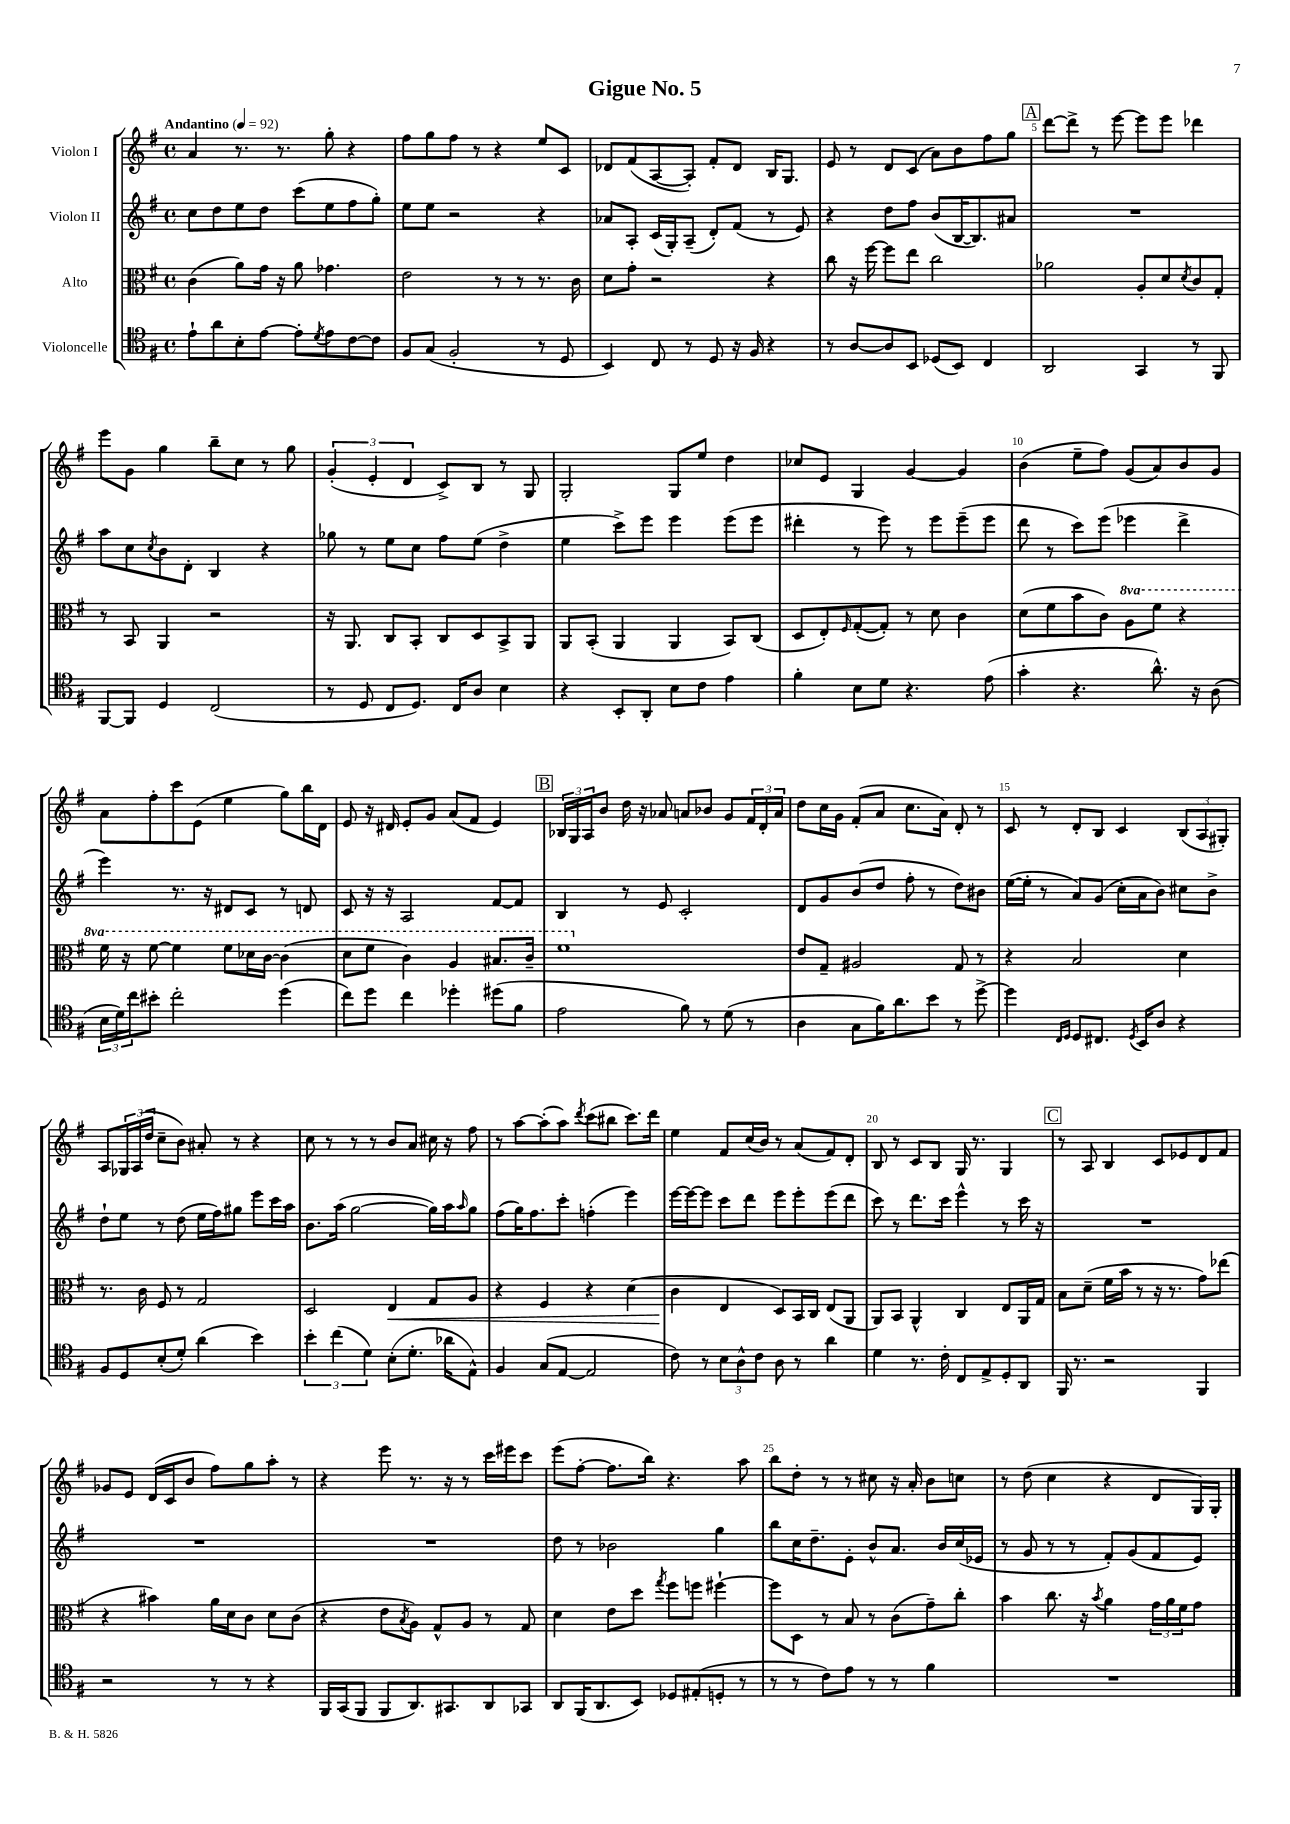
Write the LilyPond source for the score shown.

\header { title = "Gigue No. 5" }
<<
\new StaffGroup <<
\new Staff = "s0" \with { instrumentName = "Violon I" } {
    \clef treble \key g \major \defaultTimeSignature \time 4/4 \tempo "Andantino" 4 = 92
    a'4 r8. r8. g''8-. r4 |
    fis''8 g''8 fis''8 r8 r4 e''8 c'8 |
    des'8 fis'8( a8~ a8-.) fis'8-. des'8 b16 g8. |
    e'8 r8 d'8 c'8( a'8) b'8 fis''8 g''8 |
    \mark \markup { \box "A" } d'''8~ d'''8-> r8 e'''8~ e'''8 e'''8 des'''4 |
    e'''8 g'8 g''4 b''8-- c''8 r8 g''8 |
    \tuplet 3/2 { g'4-.( e'4-. d'4 } c'8->) b8 r8 g8 |
    g2-. g8 e''8 d''4 |
    ces''8 e'8 g4 g'4~ g'4 |
    b'4( e''8-- fis''8) g'8( a'8) b'8 g'8 |
    a'8 fis''8-. c'''8 e'8( e''4 g''8) b''16 d'16 |
    e'8 r16 dis'16 e'8-. g'8 a'8( fis'8 e'4) |
    \mark \markup { \box "B" } \tuplet 3/2 { bes16 g16 a16 } b'8 d''16 r16 aes'8 a'8 bes'8 g'8 \tuplet 3/2 { fis'16 d'16-. a'16 } |
    d''8 c''16 g'16 fis'8-.( a'8 c''8. a'16) d'8-. r8 |
    c'8 r8 d'8-. b8 c'4 \tuplet 3/2 { b8( a8 gis8-.) } |
    a8 \tuplet 3/2 { ges16 a16( d''16 } c''8-- b'8) ais'8-. r8 r4 |
    c''8 r8 r8 r8 b'8 a'8 cis''16 r16 fis''8 |
    r8 a''8~ a''8-.( a''8) \acciaccatura { d'''8 } c'''8( bis''8 c'''8.) d'''16 |
    e''4 fis'8 c''16( b'16) r8 a'8( fis'8) d'8-. |
    b8 r8 c'8 b8 g16 r8. g4 |
    \mark \markup { \box "C" } r8 a8 b4 c'8 ees'8 d'8 fis'8 |
    ges'8 e'8 d'16( c'16 b'8 fis''8) g''8 a''8-. r8 |
    r4 e'''8 r8. r16 r8 c'''16 eis'''16 c'''8 |
    e'''8( fis''8~-. fis''8. b''16) r4. a''8 |
    b''8 d''8-. r8 r8 cis''8 r16 a'16-. b'8 c''8 |
    r8 d''8( c''4 r4 d'8 g16) g16-. \bar "|." |
}
\new Staff = "s1" \with { instrumentName = "Violon II" } {
    \clef treble \key g \major \defaultTimeSignature \time 4/4
    c''8 d''8 e''8 d''8 c'''8( e''8 fis''8 g''8-.) |
    e''8 e''8 r2 r4 |
    aes'8 a8-. c'16( g16-.) a8--( d'8-.) fis'8( r8 e'8) |
    r4 d''8 fis''8 b'8( b16~ b8.) ais'8 |
    \mark \markup { \box "A" } R1 |
    a''8 c''8 \acciaccatura { c''8 } b'8 d'8-. b4 r4 |
    ges''8 r8 e''8 c''8 fis''8 e''8( d''4-> |
    e''4 c'''8->) e'''8 e'''4 e'''8( e'''8 |
    dis'''4-. r8 e'''8) r8 e'''8 e'''8--( e'''8 |
    d'''8 r8 c'''8) e'''8( ees'''4 d'''4-> |
    e'''4) r8. r16 dis'8 c'8 r8 d'8 |
    c'8 r16 r16 a2 fis'8~ fis'8 |
    \mark \markup { \box "B" } b4 r8 e'8 c'2-. |
    d'8 g'8 b'8( d''8 fis''8-. r8 d''8) bis'8 |
    e''16~( e''16-. r8 a'8) g'8( c''16-. a'16 b'8) cis''8 b'8-> |
    d''8-! e''8 r8 d''8( e''16 fis''16) gis''8 e'''8 c'''16 a''16 |
    b'8. a''16( g''2~ g''16) a''16 \grace { a''16 } g''8 |
    fis''8( g''16) fis''8. c'''8-. f''4-.( e'''4) |
    e'''16~ e'''16~ e'''8 c'''8 d'''8 e'''8 e'''8-. e'''8( d'''8 |
    c'''8) r8 d'''8. c'''16 e'''4-^ r8 c'''16 r16 |
    \mark \markup { \box "C" } R1 |
    R1 |
    R1 |
    d''8 r8 bes'2 g''4 |
    b''8 c''16 d''8.-- e'8-. b'8-^ a'8. b'16 c''16( ees'16 |
    r8 g'8 r8 r8 fis'8-.) g'8( fis'8 e'8) \bar "|." |
}
\new Staff = "s2" \with { instrumentName = "Alto" } {
    \clef alto \key g \major \defaultTimeSignature \time 4/4 \set Staff.ottavationMarkups = #ottavation-simple-ordinals
    c'4( a'8) g'16 r16 a'8 ges'4. |
    e'2 r8 r8 r8. c'16 |
    d'8 g'8-. r2 r4 |
    c''8 r16 fis''16~ fis''8 e''8 c''2 |
    \mark \markup { \box "A" } aes'2 a8-. d'8 \acciaccatura { d'8 } c'8 g8-. |
    r8 b,8 a,4 r2 |
    r16 a,8. c8 b,8-. c8 d8 b,8-> a,8 |
    a,8 b,8-.( a,4 a,4 b,8) c8( |
    d8 e8-.) \grace { fis16 } g8~-.( g8-.) r8 d'8 c'4 |
    d'8( fis'8 b'8 c'8) \ottava #1 a'8 fis''8 r4 |
    fis''16 r16 fis''8~ fis''4 fis''8 des''16 c''16~ c''4( |
    d''8 fis''8 c''4) a'4 bis'8. c''16-- |
    \mark \markup { \box "B" } fis''1 \ottava #0 |
    e'8 g8-- ais2 g8 r8 |
    r4 b2 d'4 |
    r8. c'16 fis8 r8 g2 |
    d2 e4\< g8 a8 |
    r4 fis4 r4 d'4( |
    c'4\! e4 d8) b,16 c16 e8( a,8 |
    a,8) b,8 a,4-^ c4 e8 a,16 g16 |
    \mark \markup { \box "C" } b8 d'8--( fis'16 b'16 r8 r16 r8. g'8) ees''8( |
    r4 bis'4) a'16 d'16 c'8 d'8 c'8( |
    r4 e'8 \acciaccatura { b8 } a8) g8-^ a8 r8 g8 |
    d'4 e'8 d''8 \acciaccatura { g''8 } fis''8 f''8 fis''4~-! |
    fis''8 d8 r8 b8 r8 c'8( g'8--) c''8-. |
    b'4 c''8. r16 \acciaccatura { b'8 } a'4 \tuplet 3/2 { g'16 a'16 fis'16 } g'8 \bar "|." |
}
\new Staff = "s3" \with { instrumentName = "Violoncelle" } {
    \clef tenor \key g \major \defaultTimeSignature \time 4/4
    e'8-! a'8 b8-. e'8~ e'8-. \acciaccatura { d'8 } e'8 c'8~ c'8 |
    fis8 g8( fis2-. r8 d8 |
    b,4) c8 r8 d8 r16 fis16 r4 |
    r8 a8~ a8 b,8 des8( b,8) c4 |
    \mark \markup { \box "A" } a,2 g,4 r8 fis,8 |
    fis,8~ fis,8 d4 c2( |
    r8 d8 c8 d8.) c16 a8 b4 |
    r4 b,8-. a,8-. b8 c'8 e'4 |
    fis'4-. b8 d'8 r4. e'8( |
    g'4-. r4. a'8.-^) r16 a8( |
    \tuplet 3/2 { b16 d'16) c''16 } bis'8-. c''2-. d''4( |
    c''8) d''8 c''4 des''4-. dis''8( fis'8 |
    \mark \markup { \box "B" } e'2 fis'8) r8 d'8( r8 |
    a4 g8 fis'16) a'8. b'8 r8 d''8~-> |
    d''4 \grace { c16 d16 } d8 cis8. \acciaccatura { d8 } b,16 a8 r4 |
    fis8 d8 b8-.( d'8-.) a'4( b'4) |
    \tuplet 3/2 { b'4-. c''4( d'4) } b8-.( d'8.-. aes'16 e8-^) |
    fis4 g8( e8~ e2 |
    c'8) r8 \tuplet 3/2 { b8 a8-^ c'8 } a8 r8 a'4 |
    d'4 r8. c'16-. c8 e8-> d8-. a,8 |
    \mark \markup { \box "C" } fis,16 r8. r2 fis,4 |
    r2 r8 r8 r4 |
    fis,16 g,16( fis,8 fis,8 a,8.) gis,8. a,8 ges,8 |
    a,8 fis,16( a,8. b,8) des8 eis8-.( d8-. r8 |
    r8 r8 c'8) e'8 r8 r8 fis'4 |
    R1 \bar "|." |
}
>>
>>
\layout { \context { \Score \override BarNumber.break-visibility = ##(#f #t #t) barNumberVisibility = #(every-nth-bar-number-visible 5) } }
